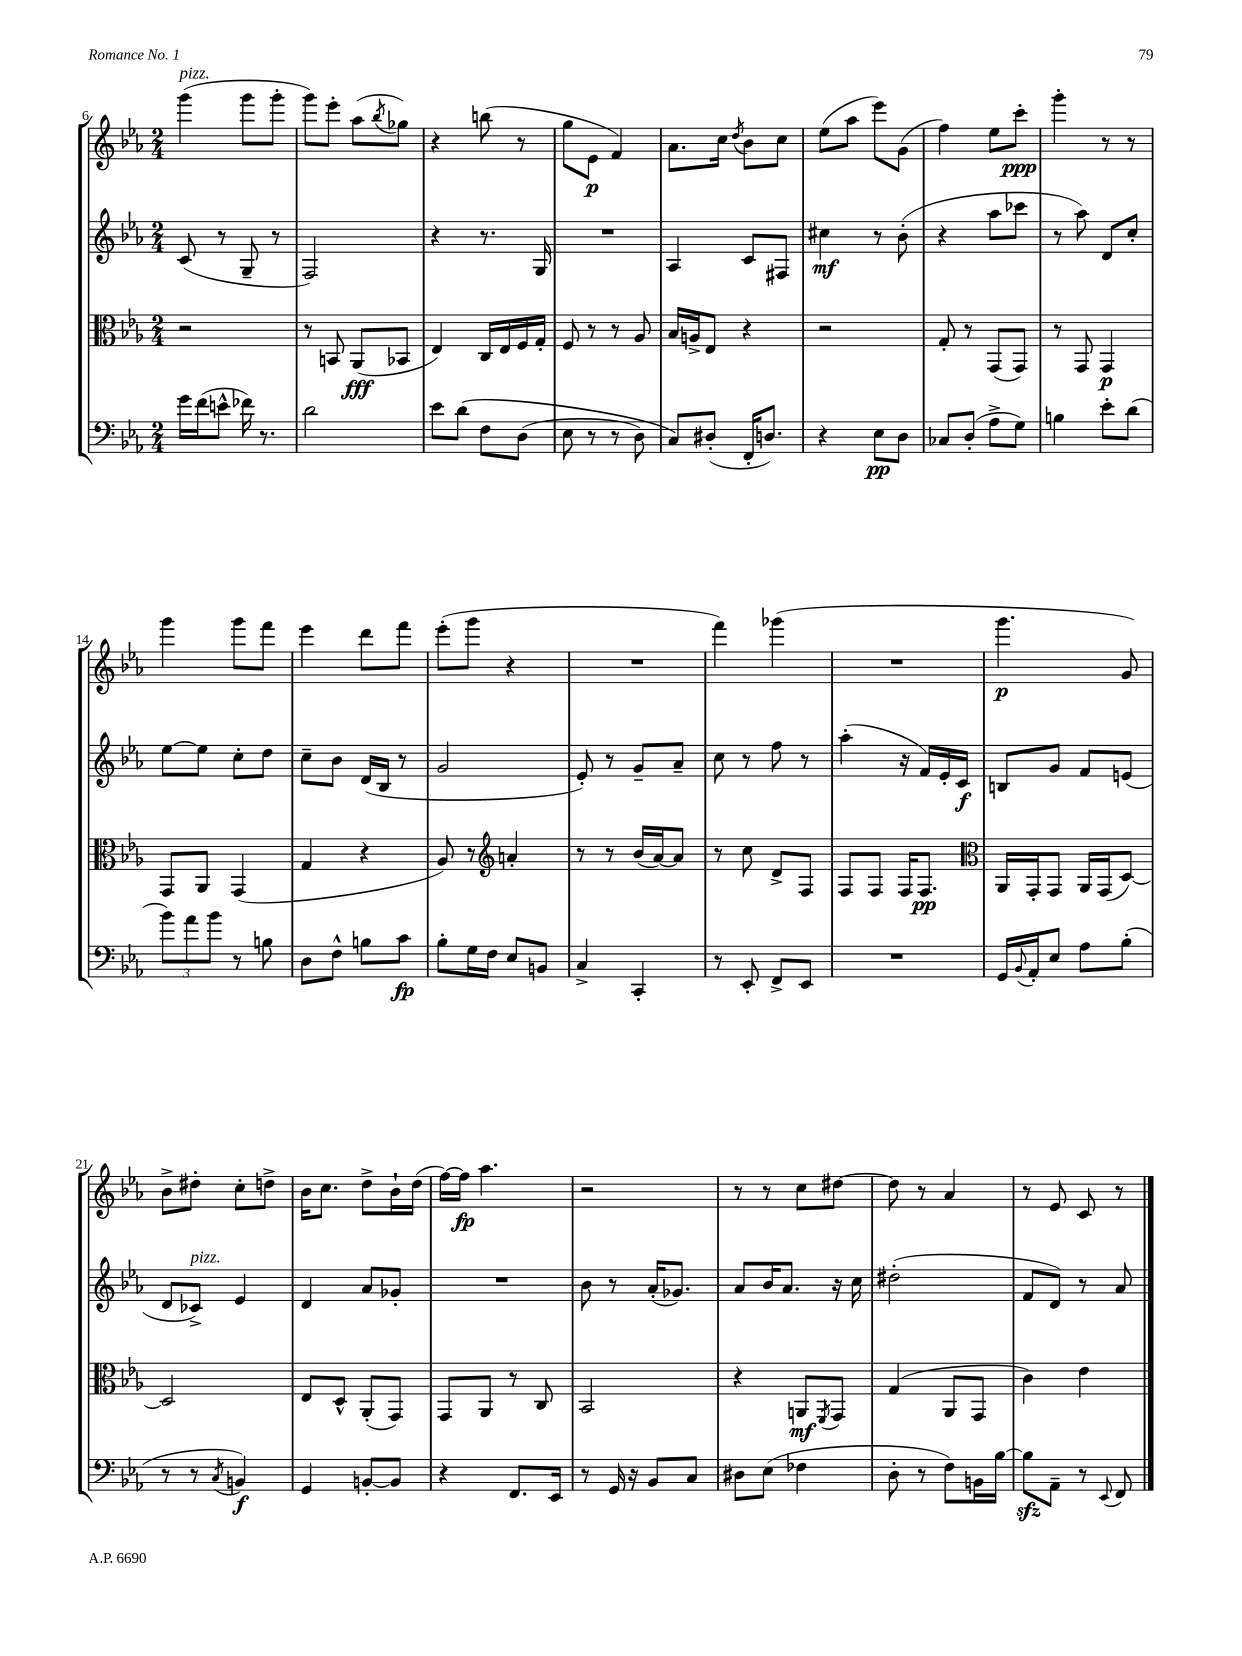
<<
\new StaffGroup <<
\new Staff = "s0" {
    \clef treble \key ees \major \numericTimeSignature \time 2/4
    g'''4^\markup { \italic "pizz." }( g'''8 g'''8-. |
    g'''8) ees'''8-. aes''8( \acciaccatura { bes''8 } ges''8) |
    r4 b''8( r8 |
    g''8 ees'8\p f'4) |
    aes'8. c''16 \acciaccatura { d''8 } bes'8 c''8 |
    ees''8( aes''8 ees'''8) g'8( |
    f''4) ees''8 c'''8-.\ppp |
    g'''4-. r8 r8 |
    g'''4 g'''8 f'''8 |
    ees'''4 d'''8 f'''8 |
    ees'''8-.( g'''8 r4 |
    R2 |
    f'''4) ges'''4( |
    R2 |
    g'''4.\p g'8) |
    bes'8-> dis''8-. c''8-. d''8-> |
    bes'16 c''8. d''8-> bes'16-! d''16( |
    f''16~) f''16\fp aes''4. |
    r2 |
    r8 r8 c''8 dis''8~ |
    dis''8 r8 aes'4 |
    r8 ees'8 c'8 r8 \bar "|." |
}
\new Staff = "s1" {
    \clef treble \key ees \major \numericTimeSignature \time 2/4
    c'8( r8 g8-- r8 |
    f2) |
    r4 r8. g16 |
    R2 |
    aes4 c'8 fis8 |
    cis''4\mf r8 bes'8-.( |
    r4 aes''8 ces'''8 |
    r8 aes''8) d'8 c''8-. |
    ees''8~ ees''8 c''8-. d''8 |
    c''8-- bes'8 d'16( bes16 r8 |
    g'2 |
    ees'8-.) r8 g'8-- aes'8-- |
    c''8 r8 f''8 r8 |
    aes''4-.( r16 f'16) ees'16-. c'16\f |
    b8 g'8 f'8 e'8( |
    d'8 ces'8->^\markup { \italic "pizz." }) ees'4 |
    d'4 aes'8 ges'8-. |
    R2 |
    bes'8 r8 aes'16-.( ges'8.) |
    aes'8 bes'16 aes'8. r16 c''16 |
    dis''2-.( |
    f'8 d'8) r8 aes'8 \bar "|." |
}
\new Staff = "s2" {
    \clef alto \key ees \major \numericTimeSignature \time 2/4
    r2 |
    r8 b,8 aes,8\fff( bes,8 |
    ees4) c16 ees16 f16 g16-. |
    f8 r8 r8 aes8 |
    bes16 a16-> ees8 r4 |
    r2 |
    g8-. r8 g,8( g,8) |
    r8 g,8 g,4\p |
    g,8 aes,8 g,4( |
    g4 r4 |
    aes8) r8 \clef treble a'4-. |
    r8 r8 bes'16( aes'16~) aes'8 |
    r8 c''8 d'8-> f8 |
    f8 f8 f16 f8.\pp |
    \clef alto aes,16 g,16-. g,8 aes,16 g,16( d8~) |
    d2 |
    ees8 d8-^ aes,8-.( g,8) |
    g,8 aes,8 r8 c8 |
    bes,2 |
    r4 a,8\mf \acciaccatura { f,8 } g,8 |
    g4( aes,8 g,8 |
    c'4) ees'4 \bar "|." |
}
\new Staff = "s3" {
    \clef bass \key ees \major \numericTimeSignature \time 2/4
    g'16 f'16( e'8-^ fes'16) r8. |
    d'2 |
    ees'8 d'8\( f8 d8( |
    ees8 r8 r8 d8) |
    c8\) dis8-.( f,16-. d8.) |
    r4 ees8\pp d8 |
    ces8 d8-.( aes8-> g8) |
    b4 ees'8-. d'8( |
    \tuplet 3/2 { bes'8) aes'8 bes'8 } r8 b8 |
    d8 f8-^ b8 c'8\fp |
    bes8-. g16 f16 ees8 b,8 |
    c4-> c,4-. |
    r8 ees,8-. f,8-> ees,8 |
    R2 |
    g,16 \appoggiatura { bes,8 } aes,16-. ees8 aes8 bes8-.( |
    r8 r8 \acciaccatura { c8 } b,4\f) |
    g,4 b,8~-. b,8 |
    r4 f,8. ees,16 |
    r8 g,16 r16 bes,8 c8 |
    dis8 ees8( fes4 |
    d8-. r8 f8) b,16 bes16~ |
    bes8\sfz aes,8-- r8 \appoggiatura { ees,8 } f,8 \bar "|." |
}
>>
>>
\layout { \context { \Score currentBarNumber = #6 } }
